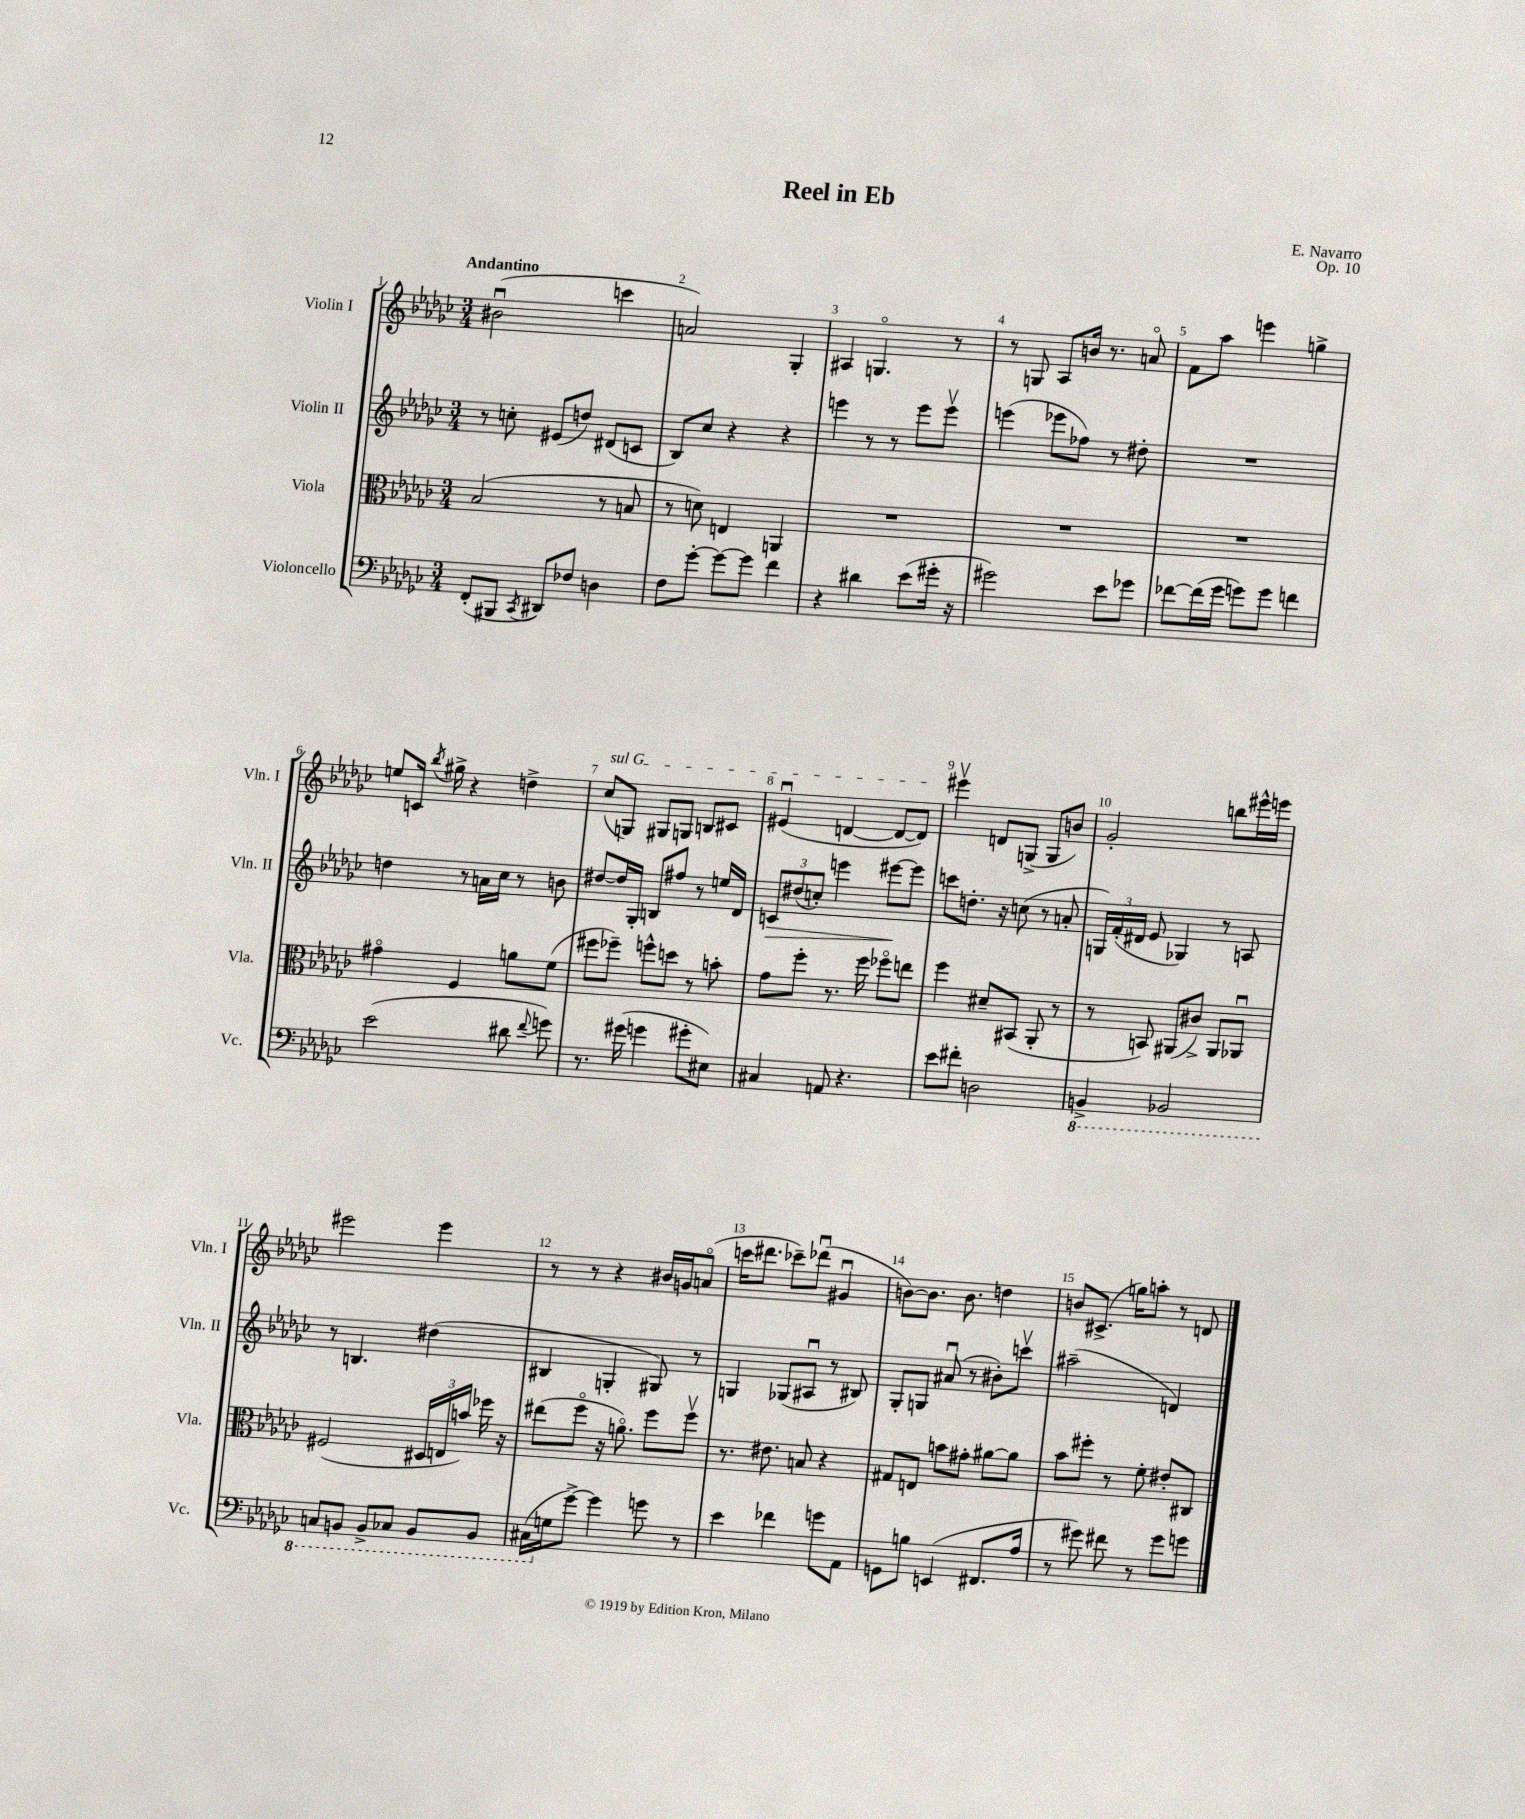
\header { title = "Reel in Eb" composer = "E. Navarro" opus = "Op. 10" }
<<
\new StaffGroup <<
\new Staff = "s0" \with { instrumentName = "Violin I" shortInstrumentName = "Vln. I" } {
    \clef treble \key ges \major \numericTimeSignature \time 3/4 \tempo "Andantino"
    \autoBeamOff bis'2\downbow( c'''4 |
    a'2) ges4-. |
    ais4 g4.\flageolet r8 |
    r8 g8 aes8[ b'16] r8. a'8\flageolet |
    f'8[ aes''8] e'''4 g''4-> |
    e''8[ c'16] \acciaccatura { bes''8 } gis''16-> r4 d''4-> |
    \once \override TextSpanner.bound-details.left.text = \markup { \italic "sul G" } ces''8[\startTextSpan( g8]) gis8[ g8] b8[ cis'8] |
    eis'4\downbow( d'4~ d'8[~ d'8]\stopTextSpan) |
    eis'''4\upbow d'8[ g8]->( g8[ b'8]) |
    ges'2-. b''8[ eis'''16-^ e'''16] |
    eis'''2 eis'''4 |
    r8 r8 r4 bis'16[ g'16 a'8]\flageolet( |
    c'''16[ dis'''8.] ces'''8[--) des'''8]\downbow( gis'4\downbow |
    b'8[~) b'8.] b'8. d''4 |
    b'8[ cis'8.]->( g''16[) a''8]-. r8 d'8 \bar "|." |
}
\new Staff = "s1" \with { instrumentName = "Violin II" shortInstrumentName = "Vln. II" } {
    \clef treble \key ges \major \numericTimeSignature \time 3/4
    \autoBeamOff r8 c''8-. eis'8[( d''8]) dis'8[( c'8] |
    bes8[) ces''8] r4 r4 |
    e'''4 r8 r8 e'''8[ e'''8]\upbow |
    e'''4( ees'''8[ fes''8]) r8 dis''8-. |
    R2. |
    d''4 r8 a'16[ ces''16] r8 b'8 |
    dis''8[~ dis''16 ges16]-. b8[ fis''8] r8 e''16[ des'16] |
    \tuplet 3/2 { c'8[\> dis''8( c''8]-.) } e'''4 eis'''8[~\! eis'''8] |
    c'''8[ d''8.]-. r16 c''8( r8 a'8-. |
    \tuplet 3/2 { g16[) f'16-.( dis'16] } ees'8 ges4) r8 a8 |
    r8 b4. dis''4( |
    bis4 g4-. gis8) r8 |
    g4 ges8[( ais8]\downbow r8 bis8) |
    ges8[-. g8] ais'8\downbow( r8 bis'8[-.) c'''8]\upbow |
    ais''2--( d'4) \bar "|." |
}
\new Staff = "s2" \with { instrumentName = "Viola" shortInstrumentName = "Vla." } {
    \clef alto \key ges \major \numericTimeSignature \time 3/4
    \autoBeamOff bes2( r8 b8 |
    r8 d'8) e4 a,4 |
    R2. |
    R2. |
    R2. |
    gis'4\flageolet f4 a'8[ f'8]( |
    fis''8[ fes''8]--) f''8[-^ d''8] r8 b'8-. |
    ges'8[ f''8]-. r8. f''16 fes''8[\flageolet e''8] |
    f''4 dis'8[-- bis,8]( aes,8-. r8 |
    r8 b,8) ais,8[( cis'8]->) ais,8[ aes,8]\downbow |
    fis2( \tuplet 3/2 { dis16[ e16 b'16]) } fes''16 r16 |
    eis''8[( f''8]\flageolet r16 a'8.\flageolet) f''8[ f''8]\upbow |
    r8. eis'8. b8 r4 |
    gis8[ e8] b'8[ gis'8]-. ais'8[~ ais'8] |
    bes'8[ fis''8]-. r8 f'8-. eis'8[-. cis8] \bar "|." |
}
\new Staff = "s3" \with { instrumentName = "Violoncello" shortInstrumentName = "Vc." } {
    \clef bass \key ges \major \numericTimeSignature \time 3/4
    \autoBeamOff f,8[-.( bis,,8] \acciaccatura { ces,8 } dis,8[) fes8] d4 |
    f8[ ges'8]~-. ges'8[~ ges'8] f'4 |
    r4 dis'4 ees'8[( gis'16]-. r16 |
    gis'2) ees'8[ ges'8] |
    fes'8[~ fes'16( ges'16] g'8[) g'8] f'4 |
    ees'2( dis'8 \appoggiatura { f'8 } g'8) |
    r8. gis'16( g'4 gis'8[-. eis8]) |
    cis4 a,8 r4. |
    ees'8[ fis'8]-. d2 |
    \ottava #-1 b,,4-> bes,,2 |
    c,8[ b,,8] b,,8[-> ces,8] b,,8[ b,,8] |
    cis,16[( \ottava #0 g16 ges'8]~->) ges'4 g'8 r8 |
    ees'4 fes'4 g'8[ aes,8] |
    g,8[ b8] e,4( fis,8.[ aes16] |
    r8 gis'8) fis'8 r8 gis'8[ g'8] \bar "|." |
}
>>
>>
\layout { \context { \Score \override BarNumber.break-visibility = ##(#f #t #t) barNumberVisibility = #all-bar-numbers-visible } }
